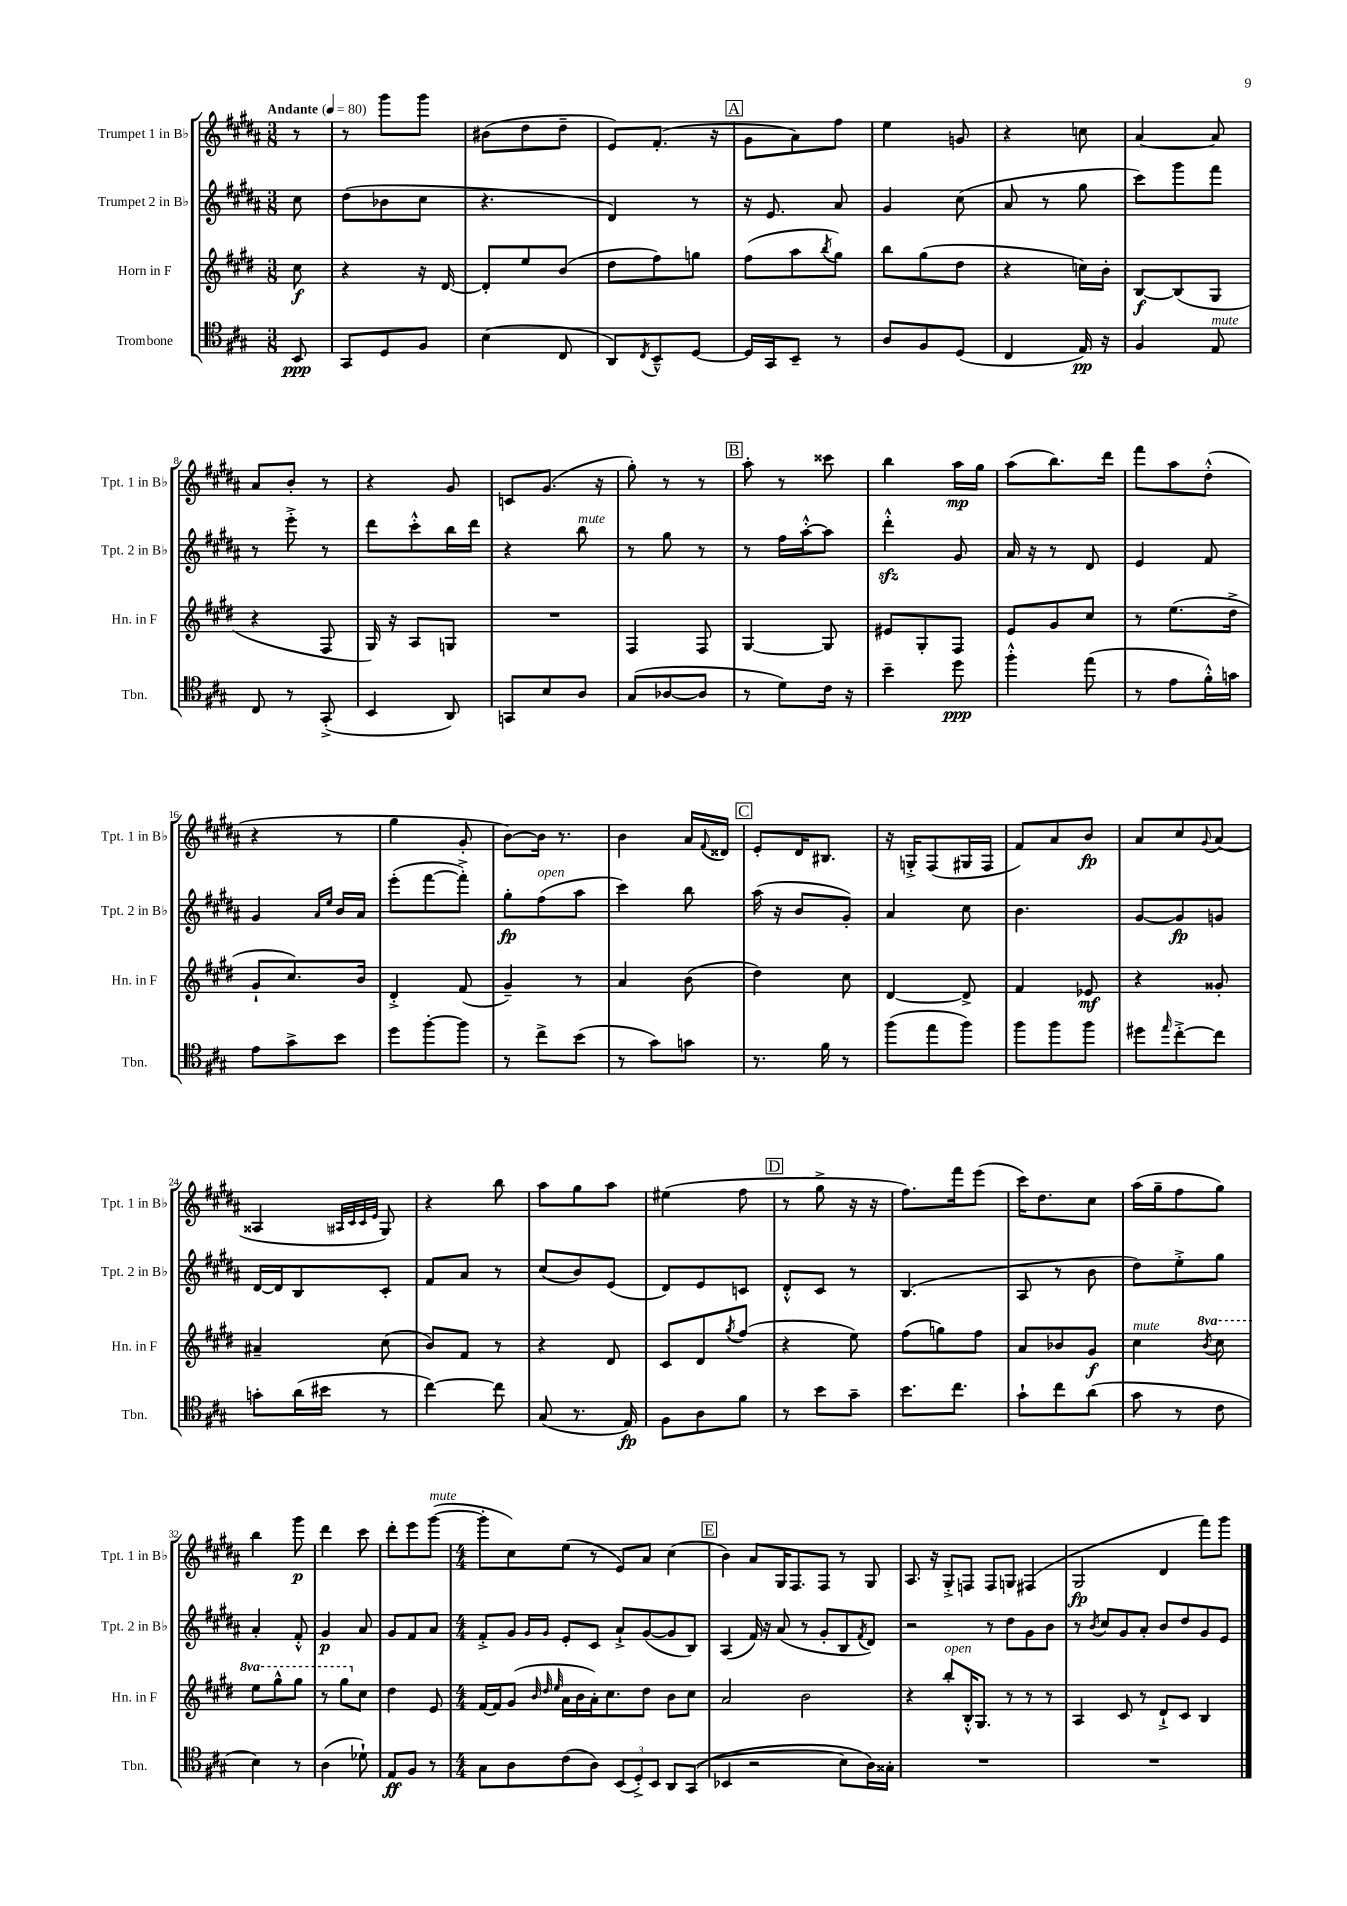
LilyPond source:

<<
\new StaffGroup <<
\new Staff = "s0" \with { instrumentName = "Trumpet 1 in Bb" shortInstrumentName = "Tpt. 1 in Bb" } {
    \clef treble \key b \major \numericTimeSignature \time 3/8 \partial 8 \tempo "Andante" 4 = 80
    r8 |
    r8 gis'''8 gis'''8 |
    bis'8( dis''8 dis''8-- |
    e'8) fis'8.-.( r16 |
    \mark \markup { \box "A" } gis'8 ais'8) fis''8 |
    e''4 g'8 |
    r4 c''8 |
    ais'4~ ais'8 |
    ais'8 b'8-. r8 |
    r4 gis'8 |
    c'8 gis'8.( r16 |
    gis''8-.) r8 r8 |
    \mark \markup { \box "B" } ais''8-. r8 cisis'''8 |
    b''4 ais''16\mp gis''16 |
    ais''8( b''8.) dis'''16 |
    fis'''8 ais''8 dis''8-.-^( |
    r4 r8 |
    gis''4 gis'8-. |
    b'8~) b'16 r8. |
    b'4 ais'16 \appoggiatura { fis'8 } disis'16 |
    \mark \markup { \box "C" } e'8-. dis'16 bis8. |
    r16 g16-.-> fis8( gis16 fis16 |
    fis'8) ais'8 b'8\fp |
    ais'8 cis''8 \appoggiatura { gis'8 } ais'8( |
    aisis4 \grace { ais32 cis'32 cis'32 e'32 } gis8) |
    r4 b''8 |
    ais''8 gis''8 ais''8 |
    eis''4( fis''8 |
    \mark \markup { \box "D" } r8 gis''8-> r16 r16 |
    fis''8.) fis'''16 e'''8( |
    cis'''16) dis''8. cis''8 |
    ais''16( gis''16-- fis''8 gis''8) |
    b''4 gis'''8\p |
    dis'''4 cis'''8 |
    dis'''8-. e'''8 gis'''8~^\markup { \italic "mute" }( |
    \numericTimeSignature \time 4/4 gis'''8-. cis''8) e''8( r8 e'8) ais'8 cis''4( |
    \mark \markup { \box "E" } b'4) ais'8 gis16 fis8. fis8 r8 gis8 |
    ais8. r16 gis8-.-> f8 f8 g8 fis4( |
    gis2\fp dis'4 fis'''8) gis'''8 \bar "|." |
}
\new Staff = "s1" \with { instrumentName = "Trumpet 2 in Bb" shortInstrumentName = "Tpt. 2 in Bb" } {
    \clef treble \key b \major \numericTimeSignature \time 3/8 \partial 8
    cis''8 |
    dis''8( bes'8 cis''8 |
    r4. |
    dis'4) r8 |
    \mark \markup { \box "A" } r16 e'8. ais'8 |
    gis'4 cis''8( |
    ais'8 r8 gis''8 |
    cis'''8) gis'''8 fis'''8 |
    r8 e'''8-.-> r8 |
    dis'''8 cis'''8-.-^ b''16 dis'''16 |
    r4 b''8^\markup { \italic "mute" } |
    r8 gis''8 r8 |
    \mark \markup { \box "B" } r8 fis''16 ais''16~-.-^ ais''8 |
    dis'''4-.-^\sfz gis'8 |
    ais'16 r16 r8 dis'8 |
    e'4 fis'8 |
    gis'4 \grace { ais'16 e''16 } b'16 ais'16 |
    e'''8-.( fis'''8~ fis'''8-.->) |
    gis''8-.\fp fis''8^\markup { \italic "open" }( ais''8 |
    cis'''4) b''8 |
    \mark \markup { \box "C" } ais''16( r16 b'8 gis'8-.) |
    ais'4 cis''8 |
    b'4. |
    gis'8~ gis'8\fp g'8 |
    dis'16~ dis'16 b8 cis'8-. |
    fis'8 ais'8 r8 |
    cis''8( b'8) e'8( |
    dis'8) e'8 c'8 |
    \mark \markup { \box "D" } dis'8-.-^ cis'8 r8 |
    b4.( |
    ais8 r8 b'8 |
    dis''8) e''8-.-> gis''8 |
    ais'4-. fis'8-.-^ |
    gis'4\p ais'8 |
    gis'8 fis'8 ais'8 |
    \numericTimeSignature \time 4/4 fis'8-.-> gis'8 \grace { gis'16 gis'16 } e'8-. cis'8 ais'8-!-> gis'8~( gis'8 b8) |
    \mark \markup { \box "E" } ais4( fis'16) r16 ais'8( r8 gis'8-. b8 \acciaccatura { fis'8 } dis'8) |
    r2 r8 dis''8 gis'8 b'8 |
    r8 \acciaccatura { b'8 } cis''8 gis'8 ais'8-. b'8 dis''8 gis'8 e'8 \bar "|." |
}
\new Staff = "s2" \with { instrumentName = "Horn in F" shortInstrumentName = "Hn. in F" } {
    \clef treble \key e \major \numericTimeSignature \time 3/8 \set Staff.ottavationMarkups = #ottavation-simple-ordinals \partial 8
    cis''8\f |
    r4 r16 dis'16~ |
    dis'8-. e''8 b'8( |
    dis''8 fis''8) g''8 |
    \mark \markup { \box "A" } fis''8( a''8 \acciaccatura { b''8 } gis''8) |
    b''8 gis''8( dis''8 |
    r4 c''16) b'16-. |
    b8~\f b8( gis8 |
    r4 fis8 |
    gis16) r16 a8 g8 |
    R4. |
    fis4 fis8 |
    \mark \markup { \box "B" } gis4~ gis8 |
    eis'8 gis8-. fis8 |
    e'8 gis'8 cis''8 |
    r8 e''8.( dis''16-> |
    gis'8-! cis''8.) b'16 |
    dis'4-.-> fis'8( |
    gis'4--) r8 |
    a'4 b'8( |
    \mark \markup { \box "C" } dis''4) cis''8 |
    dis'4~ dis'8-> |
    fis'4 ees'8\mf |
    r4 gisis'8-. |
    ais'4-- cis''8( |
    b'8) fis'8 r8 |
    r4 dis'8 |
    cis'8 dis'8 \acciaccatura { gis''8 } fis''8( |
    \mark \markup { \box "D" } r4 e''8) |
    fis''8( g''8) fis''8 |
    a'8 bes'8 gis'8\f |
    cis''4^\markup { \italic "mute" } \ottava #1 \acciaccatura { b''8 } cis'''8 |
    e'''8 gis'''8-^ gis'''8 |
    r8 gis'''8 \ottava #0 cis''8 |
    dis''4 e'8 |
    \numericTimeSignature \time 4/4 fis'16~ fis'16 gis'8( \grace { b'32 dis''32 e''32 } a'16 b'16 a'16-.) cis''8. dis''8 b'8 cis''8 |
    \mark \markup { \box "E" } a'2 b'2 |
    r4 b''8-.^\markup { \italic "open" } b16-.-^ gis8. r8 r8 r8 |
    a4 cis'8 r8 dis'8-!-> cis'8 b4 \bar "|." |
}
\new Staff = "s3" \with { instrumentName = "Trombone" shortInstrumentName = "Tbn." } {
    \clef tenor \key a \major \numericTimeSignature \time 3/8 \partial 8
    b,8\ppp |
    gis,8 d8 fis8 |
    b4( cis8 |
    a,8) \acciaccatura { cis8 } b,8---^ d8~ |
    \mark \markup { \box "A" } d16 gis,16 b,8-- r8 |
    a8 fis8 d8( |
    cis4 e16\pp) r16 |
    fis4 e8^\markup { \italic "mute" } |
    cis8 r8 gis,8-.->( |
    b,4 a,8) |
    g,8 b8 a8 |
    gis8( aes8~ aes8 |
    \mark \markup { \box "B" } r8 d'8) cis'16 r16 |
    b'4-- d''8\ppp |
    fis''4-.-^ e''8( |
    r8 e'8 fis'16-.-^) g'16 |
    e'8 gis'8-> b'8 |
    d''8 fis''8~-. fis''8 |
    r8 cis''8-> b'8( |
    r8 gis'8) g'8 |
    \mark \markup { \box "C" } r8. fis'16 r8 |
    fis''8( e''8 fis''8) |
    fis''8 fis''8 fis''8 |
    dis''8 \grace { e''16 } cis''8~-.-> cis''8 |
    g'8-. a'16( bis'16 r8 |
    cis''4~) cis''8 |
    gis8( r8. e16\fp) |
    fis8 a8 fis'8 |
    \mark \markup { \box "D" } r8 b'8 gis'8-- |
    b'8. cis''8. |
    gis'8-! cis''8 a'8( |
    gis'8 r8 cis'8 |
    b4) r8 |
    a4( des'8-!) |
    e8\ff fis8 r8 |
    \numericTimeSignature \time 4/4 gis8 a8 cis'8( a8) \tuplet 3/2 { b,8( d8-.->) b,8 } a,8 gis,8(\( |
    \mark \markup { \box "E" } bes,4 r2 b8) a16\) gisis16-. |
    R1 |
    R1 \bar "|." |
}
>>
>>
